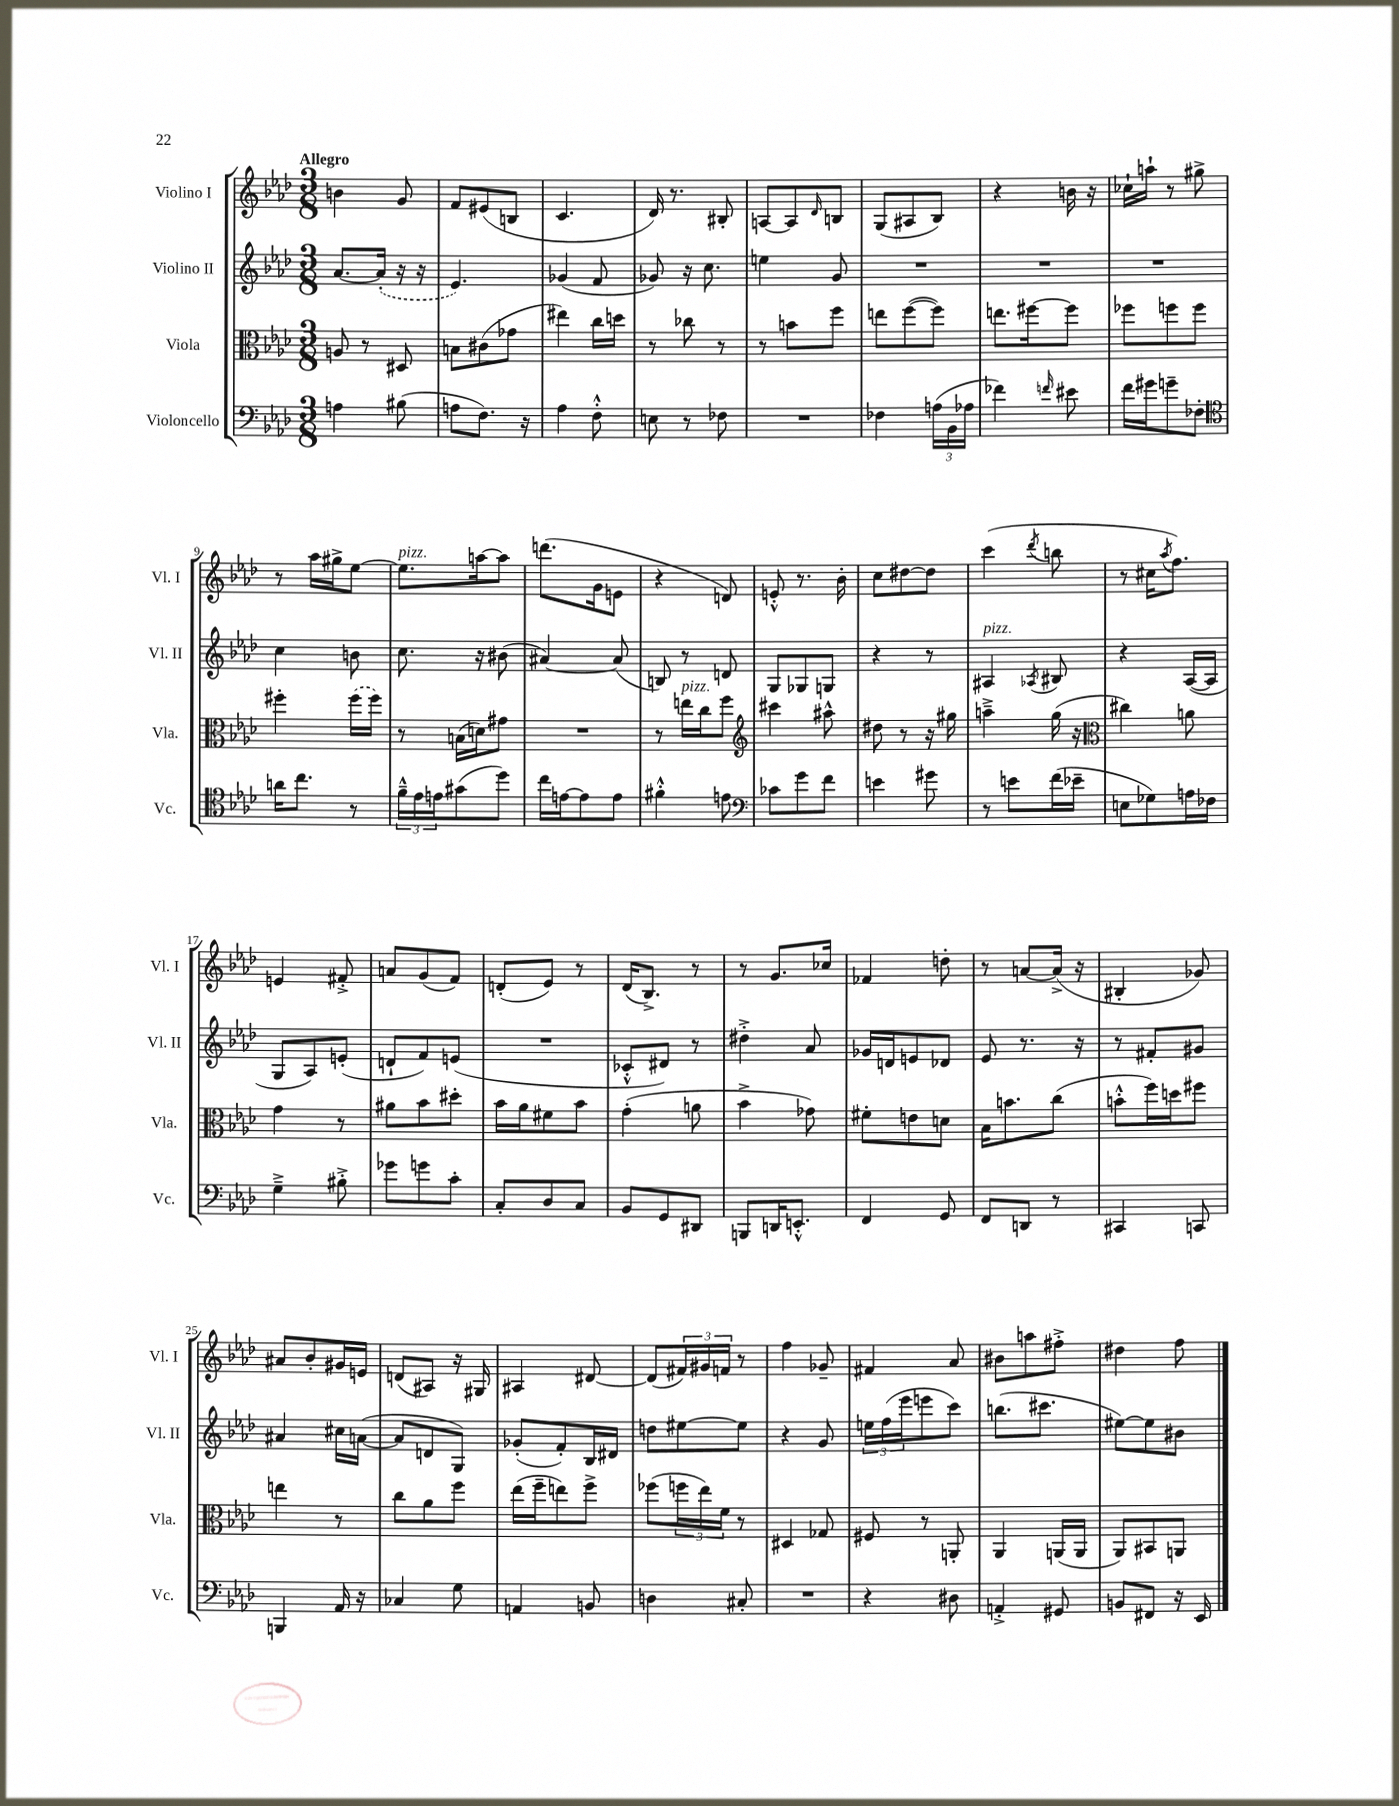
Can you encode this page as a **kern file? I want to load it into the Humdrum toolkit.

**kern	**kern	**kern	**kern
*staff4	*staff3	*staff2	*staff1
*clefF4	*clefC3	*clefG2	*clefG2
*k[b-e-a-d-]	*k[b-e-a-d-]	*k[b-e-a-d-]	*k[b-e-a-d-]
*M3/8	*M3/8	*M3/8	*M3/8
4A\	8A/	[8.a-/L	4b\
.	8r	.	.
.	.	(16a-'/]Jk	.
(8B#\	8D#/	16r	8g/
.	.	16r	.
=	=	=	=
8A\L	8B\L	4.e-/)	8f/L
8.F\J)	(8c#\	.	(8e#/
.	8g-\J	.	8B/J
16r	.	.	.
=	=	=	=
4A-\	4ee#\)	(4g-/	4.c/
8F'^^\	16cc\LL	8f/	.
.	16dd\JJ	.	.
=	=	=	=
8E\	8r	8g-/)	16d-/)
.	.	.	8.r
8r	8cc-\	16r	.
.	.	8.cc\	.
8F-\	8r	.	8B#'/
=	=	=	=
4.r	8r	4ee\	[8A/L
.	8b\L	.	8A/]
.	.	.	16qqd-/
.	8ff\J	8g/	8B/J
=	=	=	=
4F-\	8ee\L	4.r	(8G/L
.	([8ff\	.	8A#/
(24A\LL	8ff\]J)	.	8B-/J)
24BB-\	.	.	.
24A-\JJ	.	.	.
=	=	=	=
4f-\)	8.ee\L	4.r	4r
.	[16ff#\k	.	.
16qqf/	.	.	.
8e#\	8ff#\]J	.	16b\
.	.	.	16r
=	=	=	=
16f\LL	8ff-\L	4.r	16cc-`\LL
16g#\J	.	.	16aa`\JJ
8g~\	8ff\	.	8r
8F-'\J	8ff\J	.	8gg#^\
=	=	=	=
*clefC4	*	*	*
16a\LK	4ff#'\	4cc\	8r
8.cc\J	.	.	.
.	.	.	16aa-\LL
.	.	.	16gg#^\J
8r	(16ff#\LL	8b\	[8ee-\J
.	16ff#\JJ)	.	.
=	=	=	=
24f~^^\LL	8r	8.cc\	8.ee-\]L
24e-\	.	.	.
24e\J	.	.	.
(8g#\	(16B\LL	.	.
.	16d\J)	16r	[16aa\k
8dd-\J)	8g#\J	(8b#\	8aa\]J
=	=	=	=
16cc\LL	4.r	[4a#/)	(8.ddd\L
[16e\J	.	.	.
8e\]	.	.	.
.	.	.	16g\k
8e\J	.	(8a#/]	8e\J
=	=	=	=
4f#'^^\	8r	8B/)	4r
.	16ee\LL	8r	.
.	16cc\J	.	.
8e\	8ff\J	8d/	8d/)
=	=	=	=
*clefF4	*clefG2	*	*
8c-\L	4ccc#\	8G/L	8e'^^/
8g\	.	8G-/	8.r
8f\J	8aa#^^\	8G/J	.
.	.	.	16b-'\
=	=	=	=
4e\	8dd#\	4r	8cc\L
.	8r	.	[8dd#\
8g#\	16r	8r	8dd#\]J
.	16gg#\	.	.
=	=	=	=
8r	4aa~^\	4A#/	(4ccc\
8e\L	.	.	.
.	.	8qA-/	8qddd-/
(16f\L	(16gg\	8B#/	8bb\
16e-~\JJ	16r	.	.
=	=	=	=
*	*clefC3	*	*
8E\L	4cc#\)	4r	8r
8G-\)	.	.	16cc#\LK
.	.	.	8qaa-/
.	.	.	8.ff\J)
16A\L	8a\	([16A-/LL	.
16F-\JJ	.	16A-/]JJ	.
=	=	=	=
4G~^\	4g\	8G/L	4e/
.	.	8A-/)	.
8B#'^\	8r	(8e'/J	8f#'^/
=	=	=	=
8g-\L	8a#\L	8d`/L	8a/L
8g\	8b-\	8f/)	(8g/
8c'\J	8dd#'\J	(8e/J	8f/J)
=	=	=	=
8C'/L	16b-\LL	4.r	(8d'/L
.	16a-\J	.	.
8D-/	8f#\	.	8e-/J)
8C/J	8b-\J	.	8r
=	=	=	=
8BB-/L	(4g'\	8c-'^^/L	(16d-/LK
.	.	.	8.B-^/J)
8GG/	.	8d#/J)	.
8DD#/J	8a\	8r	8r
=	=	=	=
8BBB/L	4b-^\	4dd#'^\	8r
16DD/K	.	.	8.g/L
8.EE'^^/J	.	.	.
.	8g-\)	8a-/	.
.	.	.	16cc-/Jk
=	=	=	=
4FF/	8f#'\L	16g-/LL	4f-/
.	.	16d/J	.
.	8e\	8e/	.
8GG/	8d\J	8d-/J	8dd'\
=	=	=	=
8FF/L	16B-\LK	8e-/	8r
.	8.b\	.	.
8DD/J	.	8.r	[8a/L
8r	(8cc\J	.	(16a^/]Jk
.	.	16r	16r
=	=	=	=
4CC#/	8b'^^\L	8r	4B#'/
.	16ff\L)	8f#'/L	.
.	16dd\J	.	.
8CC/	8ff#\J	8g#/J	8g-/)
=	=	=	=
4BBB/	4ee\	4a#/	8a#/L
.	.	.	8b-'/
16AA-/	8r	16cc#\LL	16g#/L
16r	.	([16a\JJ	16e/JJ
=	=	=	=
4C-/	8cc\L	8a/]L	(8d/L
.	8a-\	8d/	8A#/J)
8G\	8ff\J	8G/J)	16r
.	.	.	16G#/
=	=	=	=
4AA/	(16ee-\LL	(8g-'/L	4A#/
.	16ff~\J	.	.
.	8ee\)	8f'/)	.
8BB/	8ff^\J	16B-/L	[8d#/
.	.	16d#/JJ	.
=	=	=	=
4D\	(8ff-\L	8dd\L	(8d#/]L
.	24ff\L	[8ee#\	24f#/L)
.	24ee-\)	.	24g#/
.	24f\JJ	.	24f/JJ
8C#'/	8r	8ee#\]J	8r
=	=	=	=
4.r	4D#/	4r	4ff\
.	8G-/	8g/	8g-~/
=	=	=	=
4r	8F#/	24ee\LL	4f#/
.	.	(24ff\	.
.	.	24eee-\J	.
.	8r	8eee\	.
8D#\	8AA'/	8ccc\J)	8a-/
=	=	=	=
4AA'^/	4AA-/	(8.bb\L	8b#\L
.	.	.	8aa\
.	.	8.ccc#\J	.
8GG#/	(16AA/LL	.	8ff#'^\J
.	16AA/JJ	.	.
=	=	=	=
8BB/L	8AA-/L)	[8ee#\L)	4dd#\
8FF#/J	8BB#/	8ee#\]	.
16r	8AA/J	8b#\J	8ff\
16EE-/	.	.	.
==	==	==	==
*-	*-	*-	*-
